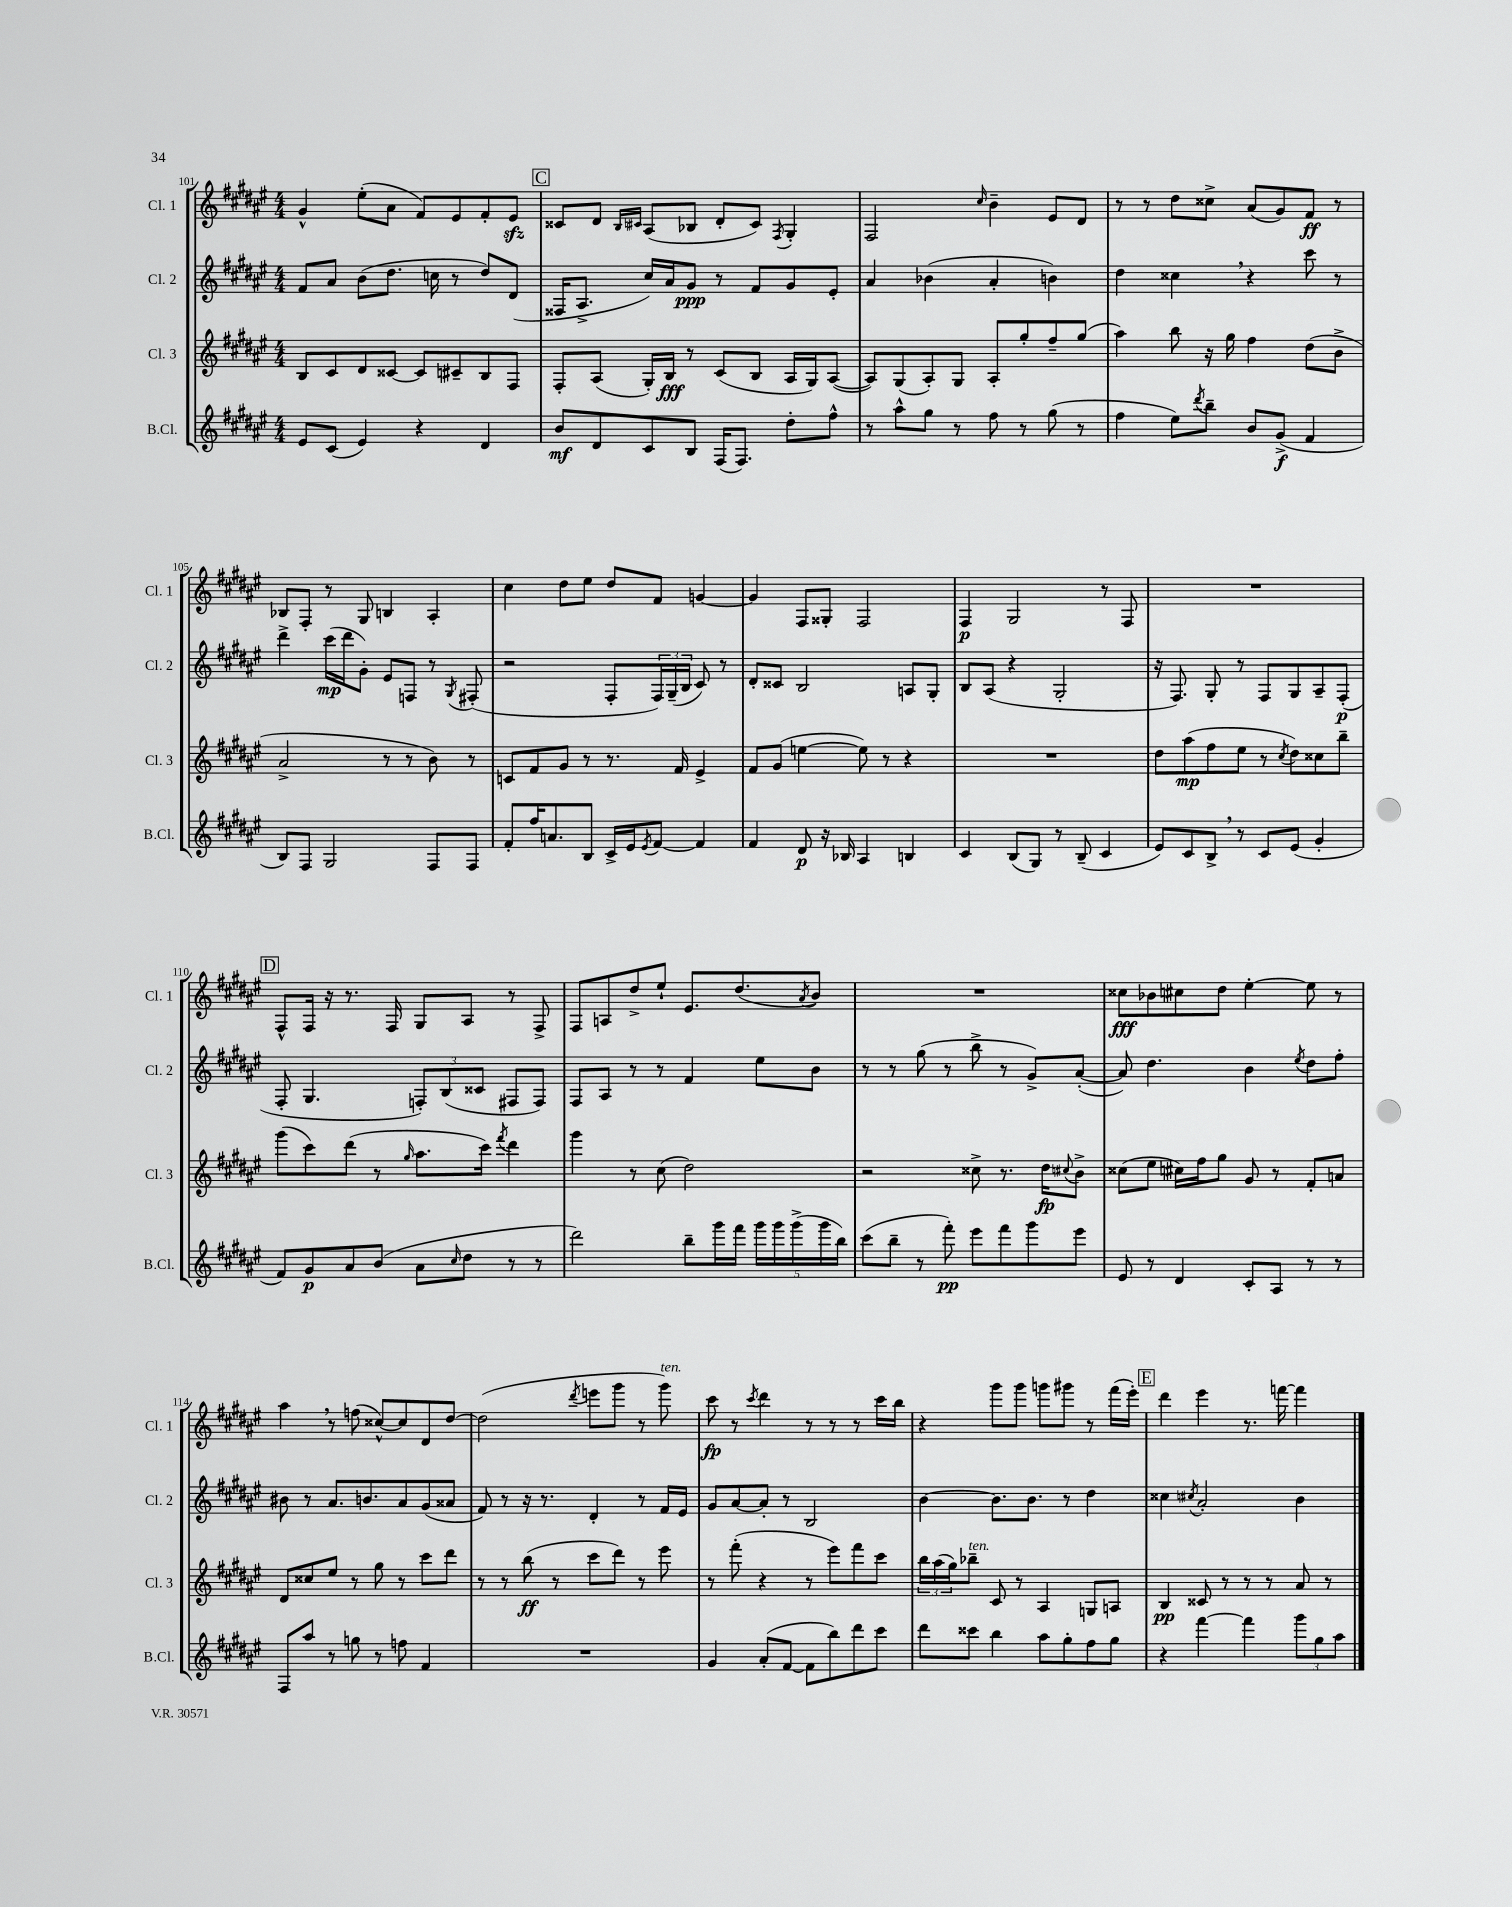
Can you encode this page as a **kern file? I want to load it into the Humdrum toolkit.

**kern	**dynam	**kern	**dynam	**kern	**dynam	**kern	**dynam
*part4	*part4	*part3	*part3	*part2	*part2	*part1	*part1
*staff4	*staff4	*staff3	*staff3	*staff2	*staff2	*staff1	*staff1
*I"B.Cl.	*	*I"Cl. 3	*	*I"Cl. 2	*	*I"Cl. 1	*
*I'B.Cl.	*	*I'Cl. 3	*	*I'Cl. 2	*	*I'Cl. 1	*
*clefG2	*	*clefG2	*	*clefG2	*	*clefG2	*
*k[f#c#g#d#a#e#]	*	*k[f#c#g#d#a#e#]	*	*k[f#c#g#d#a#e#]	*	*k[f#c#g#d#a#e#]	*
*M4/4	*	*M4/4	*	*M4/4	*	*M4/4	*
=101	=101	=101	=101	=101	=101	=101	=101
8e#/L	.	8B/L	.	8f#/L	.	4g#^^/	.
(8c#/J	.	8c#/	.	8a#/J	.	.	.
4e#/)	.	8d#/	.	(8b\L	.	(8ee#'\L	.
.	.	[8c##X/J	.	8.dd#\J	.	8a#\J	.
4r	.	8c##/L]	.	.	.	8f#/L)	.
.	.	.	.	16ccn\	.	.	.
.	.	8c#X~/	.	8r	.	8e#/	.
4d#/	.	8B/	.	8dd#/L)	.	8f#'/	.
.	.	8F#/J	.	(8d#/J	.	8e#zz/J	.
!!LO:REH:place=s1:t=C
=102	=102	=102	=102	=102	=102	=102	=102
8b/L	mf	8F#'/L	.	16F##X/KL	.	8c##X/L	.
.	.	.	.	8.A#^/J	.	.	.
8d#/	.	(8A#/J	.	.	.	8d#/J	.
.	.	.	.	.	.	16qqB/LL	.
.	.	.	.	.	.	16qqc#X/JJ	.
8c#/	.	16G#'/LL)	.	16cc#/LL)	.	(8A#/L	.
.	.	16B/JJ	fff	16a#/J	.	.	.
8B/J	.	8r	.	8g#/J	ppp	8B-X/J	.
(16F#/KL	.	(8c#/L	.	8r	.	8d#'/L	.
8.F#/J)	.	.	.	.	.	.	.
.	.	8B/J	.	8f#/L	.	8c#/J)	.
.	.	.	.	.	.	8qF#/	.
8dd#'\L	.	16A#/LL	.	8g#/	.	4G#'/	.
.	.	16G#/J)	.	.	.	.	.
8ff#^^\J	.	([8A#/J	.	8e#'/J	.	.	.
=103	=103	=103	=103	=103	=103	=103	=103
8r	.	8A#/L])	.	4a#/	.	2F#/	.
8aa#^^\L	.	(8G#/	.	.	.	.	.
8gg#\J	.	8A#'/)	.	(4b-X\	.	.	.
8r	.	8G#/J	.	.	.	.	.
.	.	.	.	.	.	16qqcc#/	.
8ff#\	.	8A#'/L	.	4a#'/	.	4b~\	.
8r	.	8gg#'/	.	.	.	.	.
(8gg#\	.	8ff#~/	.	4bn\)	.	8e#/L	.
8r	.	(8gg#/J	.	.	.	8d#/J	.
=104	=104	=104	=104	=104	=104	=104	=104
4ff#\	.	4aa#\)	.	4dd#\	.	8r	.
.	.	.	.	.	.	8r	.
8ee#\L)	.	8bb\	.	4cc##X,\	.	8dd#\L	.
8qddd#/	.	.	.	.	.	.	.
8bb~\J	.	16r	.	.	.	8cc##X^\J	.
.	.	16gg#\	.	.	.	.	.
8b/L	.	4ff#\	.	4r	.	(8a#/L	.
(8g#^/J	f	.	.	.	.	8g#/)	.
4f#/	.	(8dd#\L	.	8ccc#\	.	8f#/J	ff
.	.	8b^\J	.	8r	.	8r	.
!!LO:LB:g=z
=105	=105	=105	=105	=105	=105	=105	=105
8B/L)	.	2a#^/	.	4ddd#^\	.	8B-X/L	.
8F#/J	.	.	.	.	.	8F#'/J	.
2G#/	.	.	.	(16ccc#\LL	mp	8r	.
.	.	.	.	16ddd#\J	.	.	.
.	.	.	.	8g#'\J)	.	8G#/	.
.	.	8r	.	8e#/L	.	4Bn/	.
.	.	8r	.	8Fn/J	.	.	.
8F#/L	.	8b\)	.	8r	.	4A#'/	.
.	.	.	.	8qG#/	.	.	.
8F#/J	.	8r	.	(8F#X'/	.	.	.
=106	=106	=106	=106	=106	=106	=106	=106
8f#'/L	.	8cn/L	.	2r	.	4cc#\	.
16ff#/K	.	8f#/	.	.	.	.	.
8.an/	.	.	.	.	.	.	.
.	.	8g#/J	.	.	.	8dd#\L	.
8B/J	.	8r	.	.	.	8ee#\J	.
16c#^/LL	.	8.r	.	8F#'/L	.	8dd#/L	.
16e#/J	.	.	.	.	.	.	.
8qe#/	.	.	.	.	.	.	.
[8f#/J	.	.	.	24F#/L)	.	8f#/J	.
.	.	.	.	(24G#~/	.	.	.
.	.	16f#/	.	.	.	.	.
.	.	.	.	24B/JJ	.	.	.
4f#/]	.	4e#^/	.	8c#/)	.	[4gn/	.
.	.	.	.	8r	.	.	.
=107	=107	=107	=107	=107	=107	=107	=107
4f#/	.	8f#/L	.	8d#'/L	.	4g/]	.
.	.	(8g#/J	.	8c##X/J	.	.	.
8d#/	p	[4een\	.	2B/	.	8F#/L	.
16r	.	.	.	.	.	8G##X'/J	.
16B-X/	.	.	.	.	.	.	.
4A#/	.	8ee\])	.	.	.	2F#/	.
.	.	8r	.	.	.	.	.
4Bn/	.	4r	.	8An/L	.	.	.
.	.	.	.	8G#'/J	.	.	.
=108	=108	=108	=108	=108	=108	=108	=108
4c#/	.	1r	.	8B/L	.	4F#/	p
.	.	.	.	(8A#/J	.	.	.
(8B/L	.	.	.	4r	.	2G#/	.
8G#/J)	.	.	.	.	.	.	.
8r	.	.	.	2G#'/	.	.	.
(8B~/	.	.	.	.	.	.	.
4c#/	.	.	.	.	.	8r	.
.	.	.	.	.	.	8F#/	.
=109	=109	=109	=109	=109	=109	=109	=109
8e#/L)	.	8dd#\L	.	16r	.	1r	.
.	.	.	.	8.F#/)	.	.	.
8c#/	.	(8aa#\	mp	.	.	.	.
8B^,/J	.	8ff#\	.	8G#'/	.	.	.
8r	.	8ee#\J	.	8r	.	.	.
8c#/L	.	8r	.	8F#/L	.	.	.
.	.	8qcc#/	.	.	.	.	.
(8e#/J	.	8dd#\L)	.	8G#/	.	.	.
4g#'/	.	8cc##X\	.	8A#~/	.	.	.
.	.	8bb~\J	.	(8F#'/J	p	.	.
!!LO:LB:g=z
!!LO:REH:place=s1:t=D
=110	=110	=110	=110	=110	=110	=110	=110
8f#/L)	.	(8ggg#\L	.	8F#'/	.	8F#^^/L	.
8g#/	p	8ccc#\)	.	4.G#/	.	16F#/Jk	.
.	.	.	.	.	.	16r	.
8a#/	.	(8ddd#\J	.	.	.	8.r	.
(8b/J	.	8r	.	.	.	.	.
.	.	.	.	.	.	16F#/	.
.	.	16qqgg#/	.	.	.	.	.
8a#\L	.	8.aa#\L	.	12Fn'/L)	.	8G#/L	.
.	.	.	.	(12B/	.	.	.
16qqcc#/	.	.	.	.	.	.	.
8dd#\J	.	.	.	.	.	8A#/J	.
.	.	.	.	12c##X/J	.	.	.
.	.	16ccc#\Jk)	.	.	.	.	.
.	.	8qfff#/	.	.	.	.	.
8r	.	4ddd#\	.	8F#X/L	.	8r	.
8r	.	.	.	8F#/J)	.	8F#^/	.
=111	=111	=111	=111	=111	=111	=111	=111
2ddd#\)	.	4ggg#\	.	8F#/L	.	8F#/L	.
.	.	.	.	8A#/J	.	8An/	.
.	.	8r	.	8r	.	8dd#^/	.
.	.	(8cc#\	.	8r	.	8ee#`/J	.
8bb~\L	.	2dd#\)	.	4f#/	.	8.e#/L	.
16ggg#\L	.	.	.	.	.	.	.
16fff#\JJ	.	.	.	.	.	(8.dd#/	.
20ggg#\LL	.	.	.	8ee#\L	.	.	.
20ggg#\	.	.	.	.	.	.	.
(20ggg#^\	.	.	.	.	.	.	.
.	.	.	.	.	.	8qa#/	.
.	.	.	.	8b\J	.	8b/J)	.
20ggg#\	.	.	.	.	.	.	.
20bb\JJ)	.	.	.	.	.	.	.
=112	=112	=112	=112	=112	=112	=112	=112
(8ccc#\L	.	2r	.	8r	.	1r	.
8bb~\J	.	.	.	8r	.	.	.
8r	.	.	.	(8gg#\	.	.	.
8fff#'\)	pp	.	.	8r	.	.	.
8eee#\L	.	8cc##X^\	.	8bb^\	.	.	.
8fff#\	.	8.r	.	8r	.	.	.
8ggg#\	.	.	.	8g#^/L)	.	.	.
.	.	16dd#\KL	fp	.	.	.	.
.	.	8qqcc#X/	.	.	.	.	.
8eee#\J	.	8b^\J	.	([8a#'/J	.	.	.
=113	=113	=113	=113	=113	=113	=113	=113
8e#/	.	(8cc##X\L	.	8a#/])	.	8cc##X\L	fff
8r	.	8ee#\J	.	4.dd#\	.	8b-X\	.
4d#/	.	16cc#X\LL)	.	.	.	8cc#X\	.
.	.	16ff#\J	.	.	.	.	.
.	.	8gg#\J	.	.	.	8dd#\J	.
8c#'/L	.	8g#/	.	4b\	.	[4ee#'\	.
8A#/J	.	8r	.	.	.	.	.
.	.	.	.	8qee#/	.	.	.
8r	.	8f#'/L	.	8dd#\L	.	8ee#\]	.
8r	.	8an/J	.	8ff#'\J	.	8r	.
!!LO:LB:g=z
=114	=114	=114	=114	=114	=114	=114	=114
8F#/L	.	8d#/L	.	8b#X\	.	4aa#,\	.
8aa#/J	.	8cc##X/	.	8r	.	.	.
8r	.	8ee#/J	.	8.a#/L	.	8r	.
8ggn\	.	8r	.	.	.	(8ffn\	.
.	.	.	.	8.bn/	.	.	.
8r	.	8gg#\	.	.	.	[8cc##X^^/L)	.
8ffn\	.	8r	.	8a#/	.	8cc##/]	.
4f#/	.	8ccc#\L	.	(8g#/	.	8d#/	.
.	.	8ddd#\J	.	8a##X/J	.	[8dd#/J	.
=115	=115	=115	=115	=115	=115	=115	=115
1r	.	8r	.	8f#/)	.	(2dd#\]	.
.	.	8r	.	8r	.	.	.
.	.	(8bb\	ff	16r	.	.	.
.	.	.	.	8.r	.	.	.
.	.	8r	.	.	.	.	.
.	.	.	.	.	.	8qddd#/	.
.	.	8ccc#\L	.	4d#'/	.	8eeen\L	.
.	.	8ddd#\J)	.	.	.	8ggg#\J	.
.	.	8r	.	8r	.	8r	.
!	!	!	!	!	!	!LO:TX:a:i:t=ten.	!
.	.	8eee#\	.	16f#/LL	.	8ggg#\)	.
.	.	.	.	16e#/JJ	.	.	.
=116	=116	=116	=116	=116	=116	=116	=116
4g#/	.	8r	.	8g#/L	.	8ccc#\	fp
.	.	(8fff#'\	.	[8a#/	.	8r	.
.	.	.	.	.	.	8qccc#/	.
(8a#'/L	.	4r	.	8a#'/J]	.	4ddd#\	.
[8f#/J	.	.	.	8r	.	.	.
8f#\L]	.	8r	.	2B/	.	8r	.
8bb\)	.	8eee#\L)	.	.	.	8r	.
8ddd#\	.	8fff#\	.	.	.	8r	.
8ccc#\J	.	8ccc#\J	.	.	.	16ccc#\LL	.
.	.	.	.	.	.	16bb\JJ	.
=117	=117	=117	=117	=117	=117	=117	=117
8ddd#\L	.	24bb\LL	.	[4b\	.	4r	.
.	.	(24aa#\	.	.	.	.	.
.	.	24gg#\J)	.	.	.	.	.
!	!	!LO:TX:a:i:t=ten.	!	!	!	!	!
8ccc##X\J	.	8bb-X~\J	.	.	.	.	.
4bb\	.	8c#/	.	8.b\L]	.	8ggg#\L	.
.	.	8r	.	.	.	8ggg#\J	.
.	.	.	.	8.b\J	.	.	.
8aa#\L	.	4A#/	.	.	.	8gggn\L	.
8gg#'\	.	.	.	8r	.	8ggg#X\J	.
8ff#\	.	8Gn/L	.	4dd#\	.	8r	.
8gg#\J	.	8An/J	.	.	.	(16fff#\LL	.
.	.	.	.	.	.	16eee#'\JJ)	.
!!LO:REH:place=s1:t=E
=118	=118	=118	=118	=118	=118	=118	=118
4r	.	4B/	pp	4cc##X\	.	4ddd#\	.
.	.	.	.	8qcc#X/	.	.	.
[4fff#\	.	8c##X/	.	2a#'/	.	4eee#\	.
.	.	8r	.	.	.	.	.
4fff#\]	.	8r	.	.	.	8.r	.
.	.	8r	.	.	.	.	.
.	.	.	.	.	.	[16fffn\	.
12ggg#\L	.	8a#/	.	4b\	.	4fff\]	.
12gg#\	.	.	.	.	.	.	.
.	.	8r	.	.	.	.	.
12aa#\J	.	.	.	.	.	.	.
==	==	==	==	==	==	==	==
*-	*-	*-	*-	*-	*-	*-	*-
